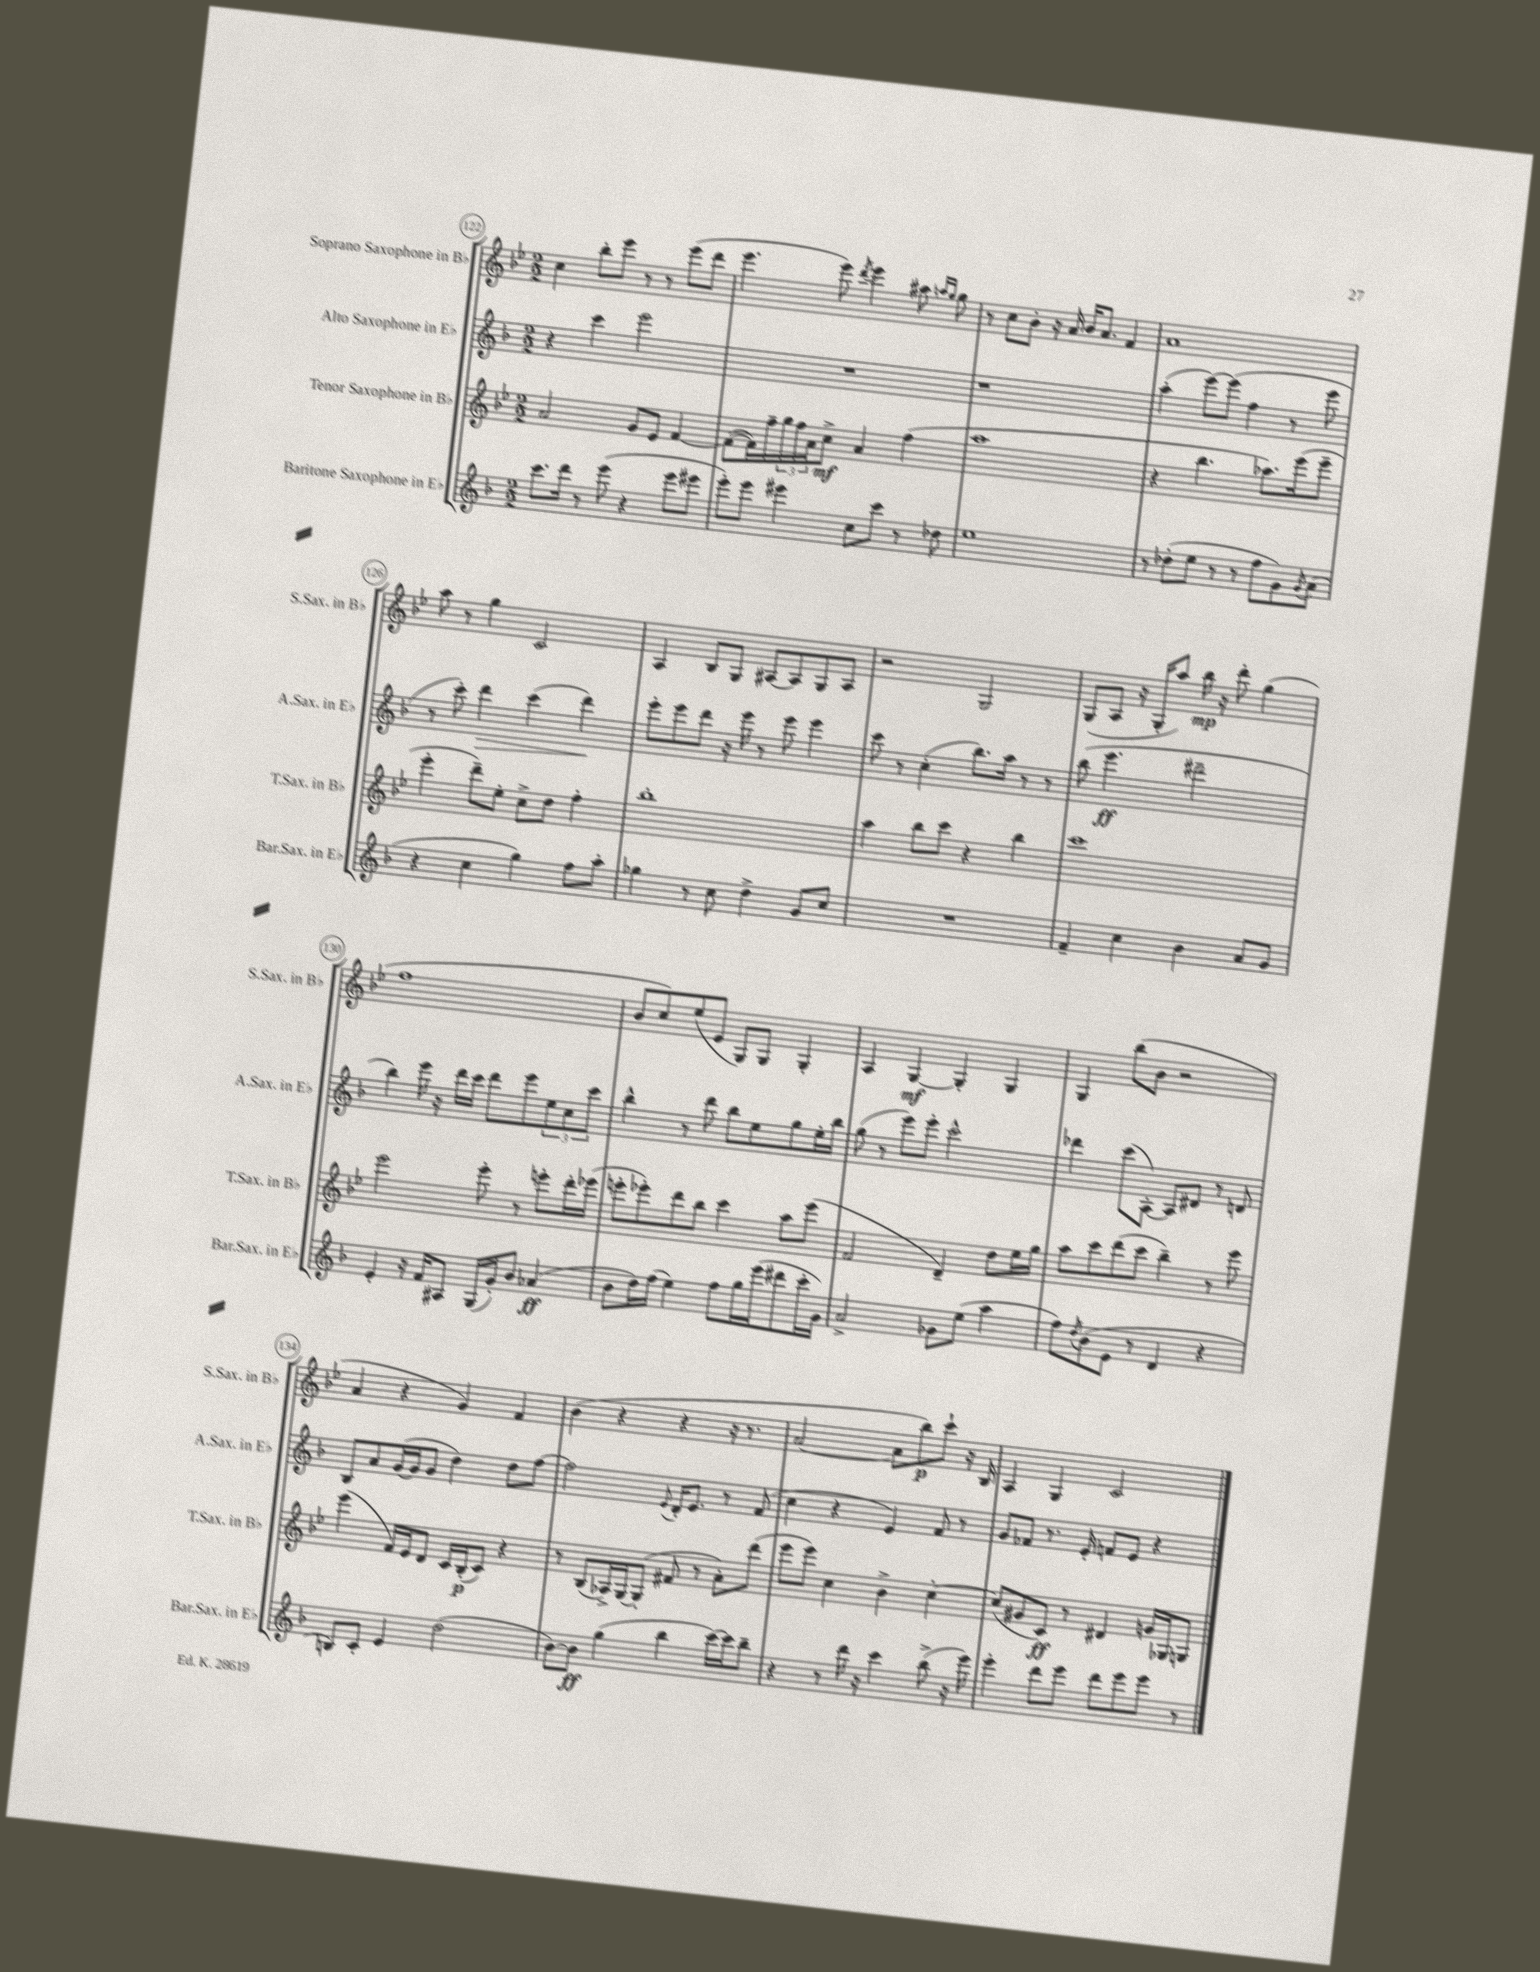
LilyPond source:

<<
\new StaffGroup <<
\new Staff = "s0" \with { instrumentName = "Soprano Saxophone in Bb" shortInstrumentName = "S.Sax. in Bb" } {
    \clef treble \key bes \major \numericTimeSignature \time 2/2
    c''4 bes''8-. ees'''8 r8 r8 ees'''8( d'''8 |
    ees'''4. ees'''8) \acciaccatura { d'''8 } ees'''4 ais''8 \grace { a''16 g''16 } g''8 |
    r8 c''8 bes'8-. r16 a'16 bes'16 a'8. f'4 |
    a'1 |
    a''8 r8 g''4 c'2 |
    a4 bes8 g8 ais8~ ais8 g8 ais8 |
    r2 g2 |
    g8( a8 r16 g16-. a''8) bes''16\mp r16 d'''8-. g''4( |
    f''1 |
    bes'8 c''8) ees''8( ees'8 g8) g8 g4-. |
    a4 g4~\mf g4-. g4 |
    g4 bes''8( bes'8 r2 |
    a'4 r4 g'4) f'4 |
    bes'4( r4 r4 r16 r8. |
    a'2~ a'8 bes''8\p) c'''8-! r16 bes16 |
    a4 g4 c'2 \bar "|." |
}
\new Staff = "s1" \with { instrumentName = "Alto Saxophone in Eb" shortInstrumentName = "A.Sax. in Eb" } {
    \clef treble \key f \major \numericTimeSignature \time 2/2
    r4 c'''4 e'''2 |
    R1 |
    r1 |
    a''4-.( e'''8~) e'''8( f''4 r8 e'''8 |
    r8 c'''8-.) d'''4\> c'''4( d'''4\!) |
    e'''8-. e'''8 d'''8 r16 e'''16 r8 e'''8 e'''4 |
    c'''8 r8 c''4-.( bes''8.) a''16 r8 r8 |
    bes''8( e'''4.\ff dis'''2-- |
    bes''4) e'''16 r16 d'''16 c'''16 d'''8 e'''8 \tuplet 3/2 { e''8 c''8 c'''8 } |
    bes''4-^ r8 d'''8 bes''8 e''8 g''8 e''16-. bes''16 |
    g''8( r8 e'''8) e'''8-. c'''2-^ |
    des'''4 c'''8( a8~-.) a8 dis'8 r8 d'8 |
    bes8 a'8 g'16~( g'16 g'8 d''4) d''8 f''8~ |
    f''2 \appoggiatura { e'8 } d'16-. e'8. r8 f'8( |
    c''4 r4 e'4) f'8 r8 |
    g'8 fes'8 r8. e'16-. f'8 e'8 r4 \bar "|." |
}
\new Staff = "s2" \with { instrumentName = "Tenor Saxophone in Bb" shortInstrumentName = "T.Sax. in Bb" } {
    \clef treble \key bes \major \numericTimeSignature \time 2/2
    a'2 g'8 ees'8 f'4~ |
    f'8~( f'16) f''16-- \tuplet 3/2 { g''16 f''16 a'16 } c''8->\mf a'4 f''4( |
    a''1 |
    r4 bes''4. aes''8.) ees'''16( ees'''8-- |
    ees'''4-. d'''8--) ees''8-. c''8-> d''8 f''4-. |
    bes''1-. |
    a''4 bes''8 c'''8 r4 bes''4 |
    c'''1 |
    ees'''2 ees'''8-. r8 e'''8-. d'''16-. ees'''16( |
    e'''8-. ees'''8-.) d'''8 bes''8 c'''4 a''8 ees'''8( |
    f'2 d'4--) d''8 ees''16 g''16 |
    a''8 c'''8 d'''8( c'''8 bes''4--) r8 ees'''8 |
    ees'''4( f'16) ees'16 d'8 c'16 bes16-.\p( c'8) r4 |
    r8 bes8( aes16->) g16~ g8-.( fis'8 r8 a'8-.) d'''8( |
    ees'''8 ees'''8) c''4 bes'4-> c''4~-. |
    c''8( gis'8 c'8\ff) r8 dis'4 g'16 ges16 g8 \bar "|." |
}
\new Staff = "s3" \with { instrumentName = "Baritone Saxophone in Eb" shortInstrumentName = "Bar.Sax. in Eb" } {
    \clef treble \key f \major \numericTimeSignature \time 2/2
    c'''8. d'''16 r8 e'''8( r4 e'''8 eis'''8 |
    e'''8-.) e'''8 eis'''4 c''8 c'''8 r8 des''8 |
    e''1 |
    r8 des''8-.( e''8 r8 r8 f''8 g'8) \acciaccatura { g'8 } a'8( |
    r4 c''4 g''4) f''8 a''8-. |
    ges''4 r8 c''8 d''4-> g'8 c''8 |
    R1 |
    f'4-- c''4 bes'4 a'8 g'8 |
    e'4-. r16 f'16 ais8 g16( g'16-.) bes'8 aes'4\ff( |
    bes'8 d''16) f''16( e''4) f''8 g''16 e'''16( dis'''8 c'''16-. g'16) |
    a'2-> ges'8 e''8( a''4 |
    f''8) \acciaccatura { d''8 } bes'8( e'8 r8 d'4 r4 |
    b8) c'8-. e'4 d''2( |
    bes'8~) bes'8\ff g''4( bes''4 c'''16~) c'''16 bes''8-- |
    r4 r8 d'''16 r16 c'''4 bes''8->( r16 e'''16) |
    e'''4-. d'''8 e'''8 d'''8 e'''8 e'''8 r8 \bar "|." |
}
>>
>>
\layout { \context { \Score currentBarNumber = #122 \override BarNumber.stencil = #(make-stencil-circler 0.1 0.3 ly:text-interface::print) } }
